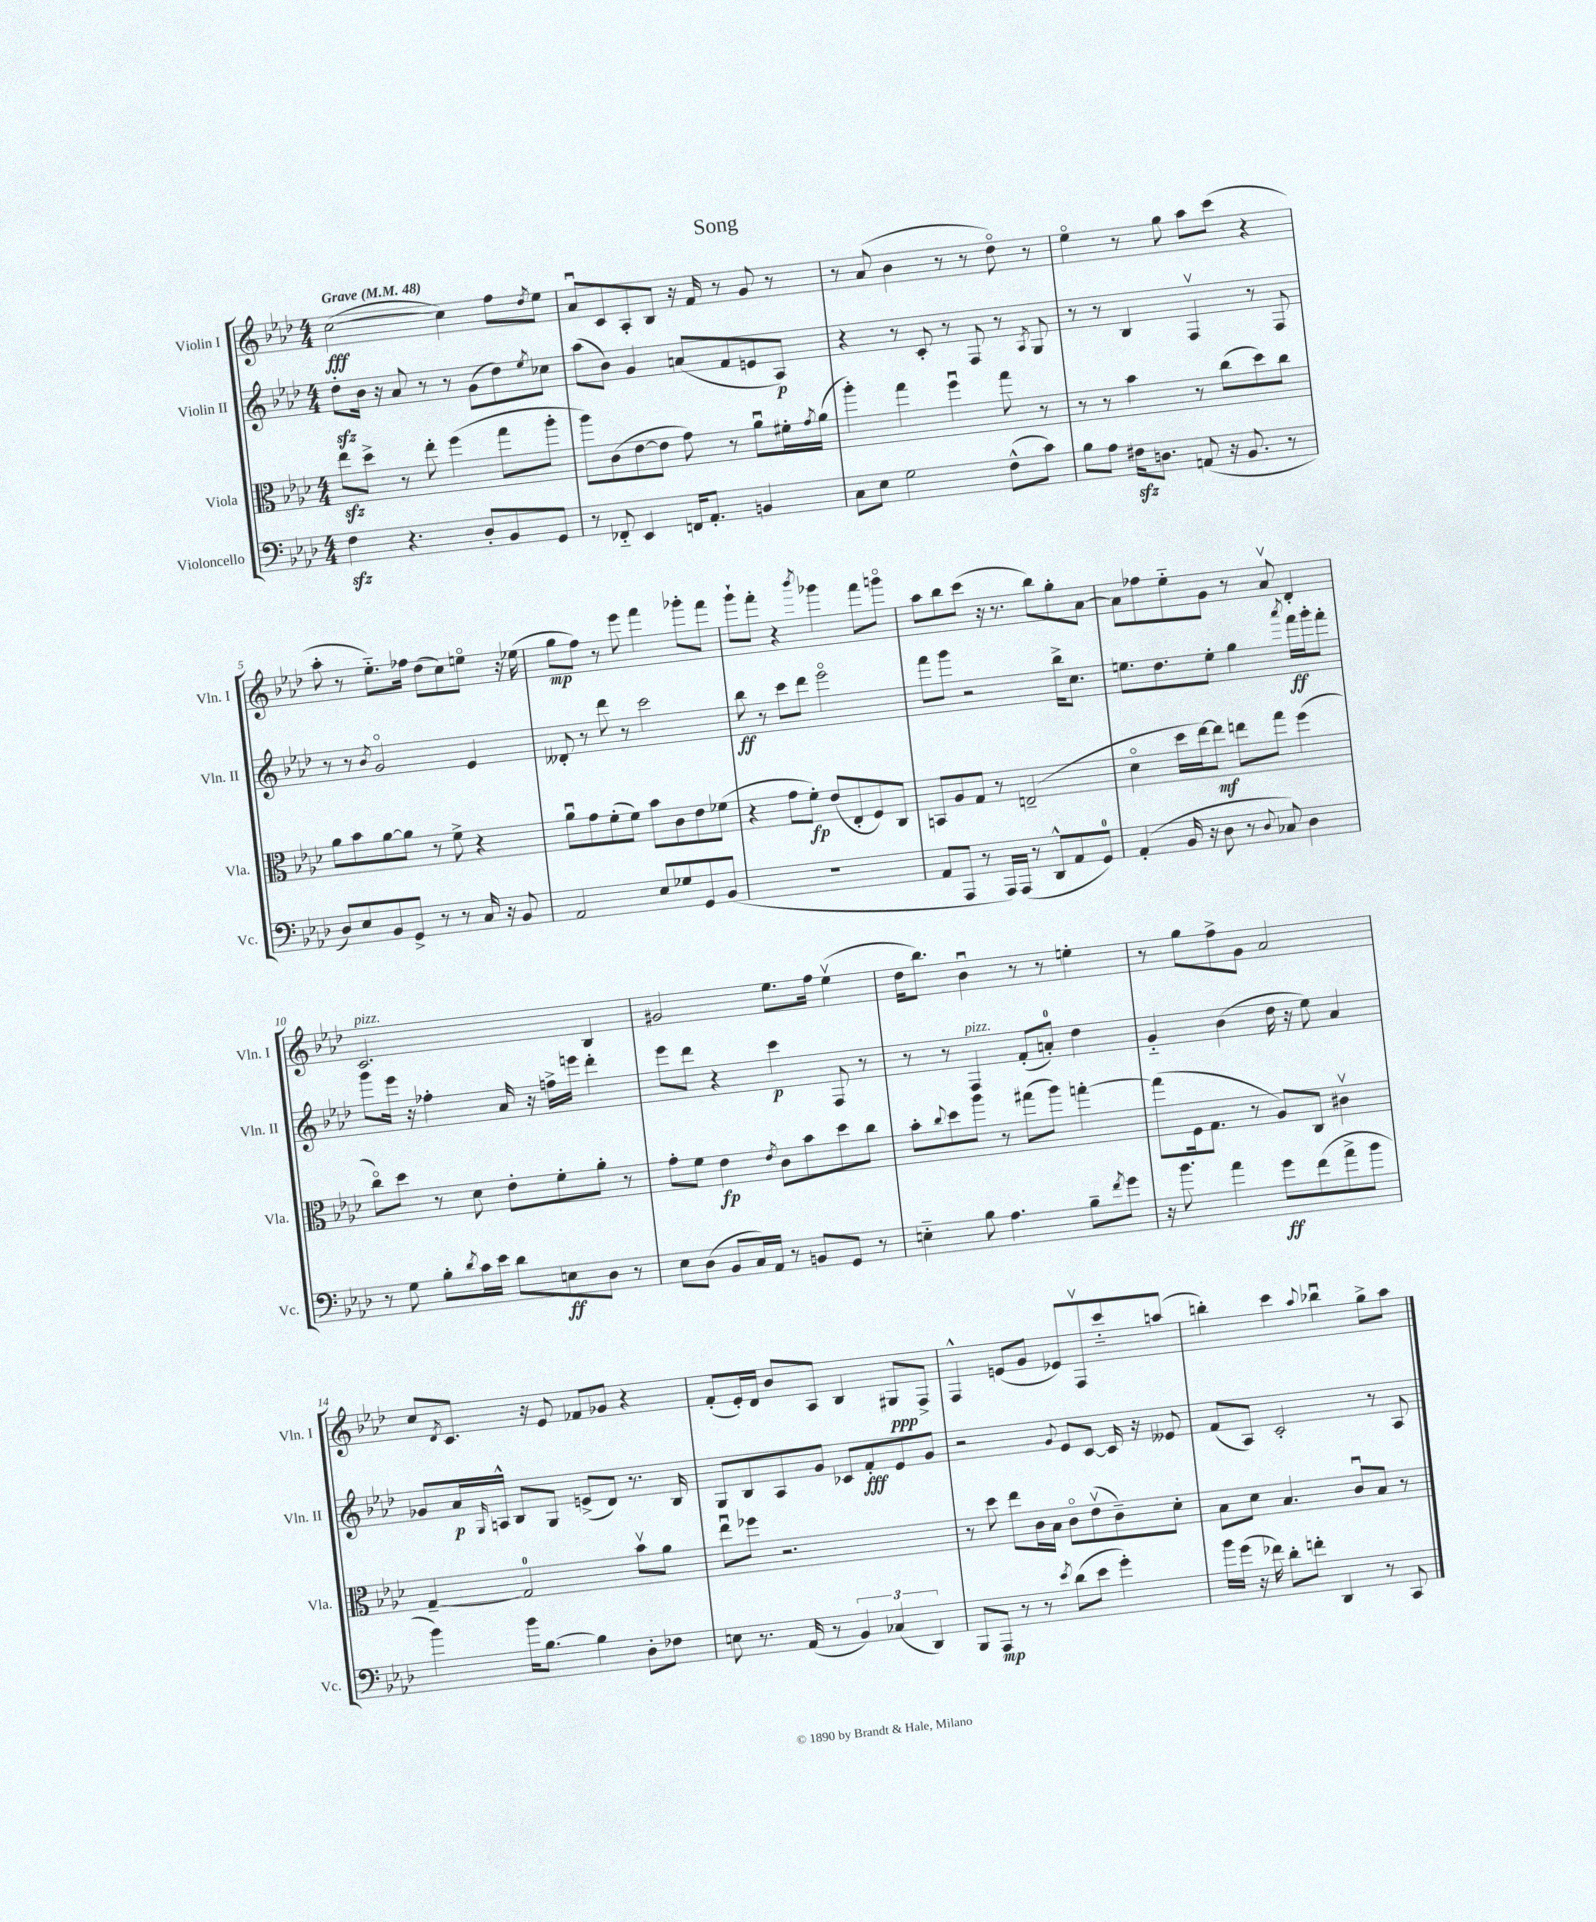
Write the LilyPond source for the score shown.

\header { title = "Song" }
<<
\new StaffGroup <<
\new Staff = "s0" \with { instrumentName = "Violin I" shortInstrumentName = "Vln. I" } {
    \clef treble \key aes \major \numericTimeSignature \time 4/4 \tempo "Grave" 4 = 48
    c''2~\fff( c''4) f''8 \acciaccatura { des''8 } ees''8 |
    aes'8\downbow c'8 aes8-. bes8 r16 f'16 r8 g'8 r8 |
    r8 aes'8( bes'4 r8 r8 des''8\flageolet) r8 |
    ees''4\flageolet r8 g''8 aes''8 c'''8( r4 |
    aes''8-. r8 ees''8.-_) fes''16 des''8( c''8) e''8\flageolet r16 ees''16( |
    g''8\mp f''8) r8 ees'''8 f'''4 ges'''8-. f'''8 |
    g'''8-! f'''8-. r4 \acciaccatura { bes'''8 } ges'''4 f'''8 g'''8\flageolet |
    aes''8 bes''8 c'''8( r16 r8. bes''8) g''8-. aes'8~ |
    aes'8 fes''8 ees''8-_ g'8 r8 aes'8\upbow des'4-. |
    c'2.^\markup { \italic "pizz." } bes4 |
    gis'2 ees''8. f''16 ees''4\upbow( |
    des''16 bes''8.) bes'4\downbow r8 r8 e''4-. |
    r8 g''8 f''8-> g'8 aes'2 |
    c''8 \acciaccatura { des'8 } c'8. r16 ees'8 fes'8 ges'8 r4 |
    f'8-.( ees'16-.) des'16 bes'8 aes8 bes4 gis8\ppp f8-> |
    f4-^ e'8( g'8 ees'8) f8\upbow c'''8-_ a''8( |
    b''4-.) c'''4 \appoggiatura { aes''8 } bes''4\downbow g''8-> aes''8 \bar "|." |
}
\new Staff = "s1" \with { instrumentName = "Violin II" shortInstrumentName = "Vln. II" } {
    \clef treble \key aes \major \numericTimeSignature \time 4/4
    des''8-.\sfz bes'16 r16 aes'8 r8 r8 g'8( des''8) \acciaccatura { ees''8 } ces''8 |
    aes''8( bes'8) g'4 a'8( f'8 e'8 aes8\p) |
    r4 r8 c'8-. r8 f8 r8 \acciaccatura { aes8 } g8 |
    r8 r8 bes4 f4\upbow r8 f8 |
    r8 r8 \acciaccatura { bes'8 } g'2\flageolet ees'4 |
    deses'8-. r8 des'''8 r8 c'''2 |
    bes''8\ff r8 c'''8 des'''8 ees'''2\flageolet |
    f'''8 g'''8 r2 bes''16-> c''8. |
    e''8. des''8. e''8-. g''4 \acciaccatura { aes'''8 } f'''16\ff g'''16-. f'''8-. |
    g'''8 ees'''16 r16 fes''4-. aes'16 r16 f''16-> e'''16 des'''4-. |
    ees'''8 des'''8 r4 c'''4\p f8 r8 |
    r8 r8 f4^\markup { \italic "pizz." } f'8-.( a'8-0-.) des''4 |
    g'4-_ bes'4( des''16 r16 ees''8) aes'4 |
    ges'8 aes'16\p \grace { g16 } a16-^ bes8 g8 e'8->( des'8) r8. bes16 |
    g8 bes8 aes8 g'8 ces'8 f'8-.\fff ees'8 g'8 |
    r2 \appoggiatura { g'8 } ees'8 c'8~ c'16 r16 eeses'8 |
    f'8( aes8) c'2-. r8 aes8 \bar "|." |
}
\new Staff = "s2" \with { instrumentName = "Viola" shortInstrumentName = "Vla." } {
    \clef alto \key aes \major \numericTimeSignature \time 4/4
    ees''8\sfz des''8-> r8 ees''8-. f''4( g''8 aes''8-. |
    aes''8) c'8( ees'8~ ees'8 g'8) r8 aes'8\downbow fis'16-. \acciaccatura { g'8 } aes'16( |
    aes''4-.) g''4 f''4\downbow g''8 r8 |
    r8 r8 bes'4 r8 c''8( des''8) c''8 |
    aes'8 bes'8 aes'8~ aes'8 r8 f'8-> r4 |
    aes'8\downbow g'8 f'8-.( f'8) bes'8 c'8 ees'8 fes'8( |
    r4 g'8 f'8-.\fp) ees'8( ees8-. f8) c8 |
    b,8 aes8 g8 r8 e2--( |
    des'4\flageolet des''16 ees''16~) ees''8\mf e''8 g''8 f''4( |
    c''8\flageolet) des''8 r8 des'8 ees'8-. f'8-. aes'8-. r8 |
    g'8-. f'8 ees'4\fp \acciaccatura { ees'8 } c'8 bes'8 des''8 c''8 |
    bes'8-. \appoggiatura { c''8 } des''8 aes''8 r8 gis''8( aes''8) g''4~-. |
    g''8( f16 g8. r8 aes8) c8 cis'4\upbow |
    g4~-- g2-0 bes'8\upbow aes'8 |
    ees''8\downbow fes''8 r2. |
    r8 des''8 ees''8 c'16 bes16 c'8\flageolet ees'8\upbow( c'8--) des'8-. |
    bes8 des'8 bes4. c'8\downbow bes8 r8 \bar "|." |
}
\new Staff = "s3" \with { instrumentName = "Violoncello" shortInstrumentName = "Vc." } {
    \clef bass \key aes \major \numericTimeSignature \time 4/4
    f4\sfz r4. des8-. bes,8 g,8 |
    r8 fes,8-_ ees,4 f,16 aes,8.-. b,4 |
    c8 ees8 g2 f8-^( c'8) |
    bes8 aes8 fis16\sfz d8. a,8( r16 bes,8. r8 |
    des8) ees8 bes,8 g,8-> r8 r8 c16 r16 bes,8 |
    aes,2 ees8 ges8 g,8 bes,8( |
    R1 |
    aes,8 aes,,8 r8 aes,,16) aes,,16( r8 des,8-^ aes,8 g,8-0) |
    aes,4-.( bes,16 r16 des8 r8 \appoggiatura { des8 } ces8) des4 |
    r8 g8 bes8-. \acciaccatura { des'8 } c'16 ees'16 des'8 e8\ff des8 r8 |
    ees8 des8( bes,8 c16) aes,16 r8 b,8 g,8 r8 |
    e4-_ bes8 aes4. bes8-- \acciaccatura { f'8 } g'8 |
    r16 bes'8. aes'4 g'8\ff f'8( aes'8-> bes'8 |
    bes'4) bes'16 bes8.~ bes4 des8-. fes8 |
    e8 r8. aes,16( r8 \tuplet 3/2 { bes,4) ces4( des,4) } |
    bes,,8 aes,,8\mp r8 r8 \acciaccatura { ees'8 } des'8( ees'8 g'4-.) |
    bes'16 g'16( r16 fes'16) des'8-. f'8-. des,4 r8 c,8 \bar "|." |
}
>>
>>
